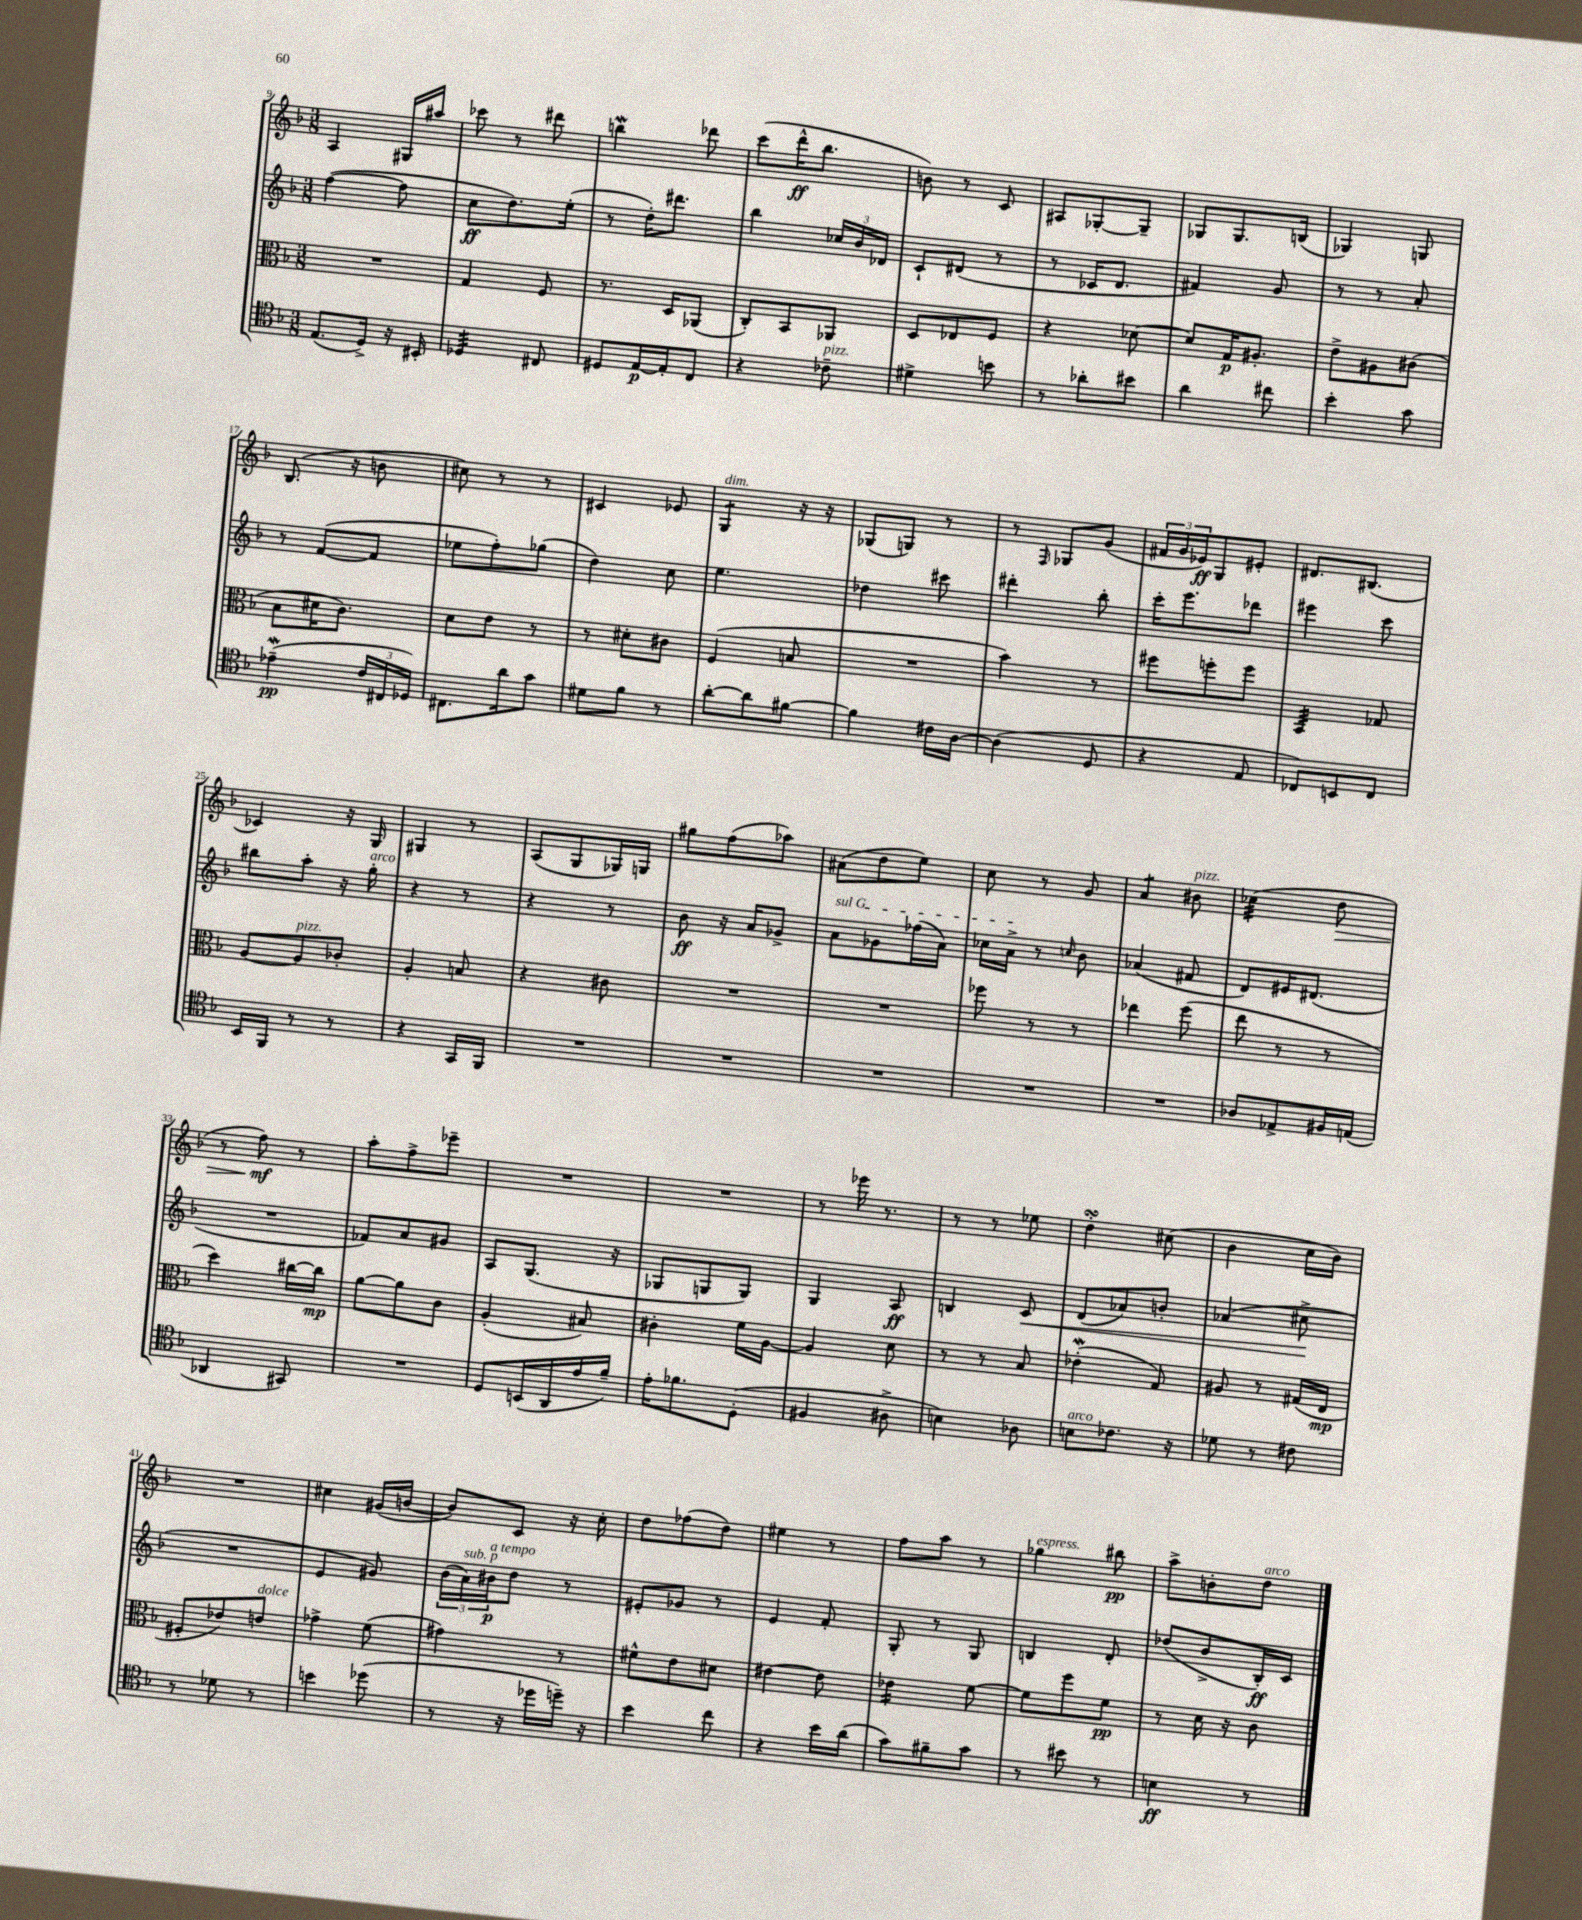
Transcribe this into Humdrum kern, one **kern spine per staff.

**kern	**kern	**kern	**kern
*staff4	*staff3	*staff2	*staff1
*clefC4	*clefC3	*clefG2	*clefG2
*k[b-]	*k[b-]	*k[b-]	*k[b-]
*M3/8	*M3/8	*M3/8	*M3/8
(8.E	4.r	([4ff	4A
16D^)	.	.	.
16r	.	8ff]	16G#
16BB#'	.	.	16aa#
=	=	=	=
4D-	4G	8cc	8ccc-
.	.	8.dd)	8r
8C#	8F	.	8ddd#
.	.	(16ee'	.
=	=	=	=
8D#	8.r	8r	4bb
[16E	.	16dd')	.
16E']	16D	8.ddd#	.
8C	(8AA-	.	8ddd-
=	=	=	=
4r	8C')	4bb-	(8ccc
.	8BB-	.	16ddd^^
.	.	.	8.bb-
8c-~	8AA-	24cc-	.
.	.	24b-	.
.	.	24d-	.
=	=	=	=
4d#^	8D	8c`	8b)
.	8E-	(8d#	8r
8b	8F	8r	8c
=	=	=	=
8r	4r	8r	8A#
8a-'	.	16c-	[8G-'
.	.	8.d	.
8b#	[8d-	.	8G-~]
=	=	=	=
4a	8d-]	4f#)	8G-
.	16G	.	8.G-
.	8.A#'	.	.
8cc#	.	8g	.
.	.	.	(16B
=	=	=	=
4b-'	8e^	8r	4G-)
.	8A#	8r	.
8g	(8c#	8a'	8G
=	=	=	=
(4e-~	8B-	8r	(8.B-
.	16d#	([8f	.
.	8.c)	.	16r
24c	.	8f]	8b
24C#	.	.	.
24D-)	.	.	.
=	=	=	=
8.C#	8d	8ee-	8cc#)
.	8e	8ff')	8r
16a	.	.	.
8g	8r	(8gg-	8r
=	=	=	=
8d#	8r	4dd)	4c#
8f	8d#'	.	.
8r	8c#	8cc	8e-
=	=	=	=
[8a'	(4F	4.ee	4G
8a]	.	.	.
[8f#	8B	.	16r
.	.	.	16r
=	=	=	=
4f#]	4.r	4dd-	(8G-
.	.	.	8G)
16c#	.	8ccc#	8r
[16A	.	.	.
=	=	=	=
(4A]	4b-)	4ddd#'	8r
.	.	.	16qqF
.	.	.	8G-
8D	8r	8bb-'	(8g
=	=	=	=
4r	8ff#	16ccc'	24f#
.	.	.	24g
.	.	8.eee	.
.	.	.	24e-)
.	8ff'	.	8G
8E	8ff	8ddd-	8e#'
=	=	=	=
8C-)	4BB-	4eee#	8.d#
8BB	.	.	.
.	.	.	(8.B#
8C-	8G-	8ccc	.
=	=	=	=
16BB-	[8A	8bb#	4c-)
16FF	.	.	.
8r	8A]	8aa'	.
8r	8c-'	16r	16r
.	.	16gg'	16G
=	=	=	=
4r	4A'	4r	4G#
16GG	8B	8r	8r
16FF	.	.	.
=	=	=	=
4.r	4r	4r	(8A
.	.	.	8G
.	8c#	8r	16G-)
.	.	.	16G
=	=	=	=
4.r	4.r	8b-	8gg#
.	.	16r	(8ff
.	.	16a	.
.	.	8g-^	8aa-)
=	=	=	=
4.r	4.r	8a	(8a#
.	.	8g-	8dd
.	.	(16ff-	8ee)
.	.	16a)	.
=	=	=	=
4.r	8ff-	16cc-	8cc
.	.	16a^	.
.	8r	8r	8r
.	.	16qqcc	.
.	8r	8b-	8g
=	=	=	=
4.r	4ee-	(4a-	4a
.	(8ff	8f#	8b#
=	=	=	=
8A-	8ee	8d)	(4cc-
8E-^	8r	16e#	.
.	.	(8.d#	.
16F#	8r	.	8dd
(16E	.	.	.
=	=	=	=
4AA-	4dd)	4.r	8r
.	.	.	8ff)
8GG#)	[16cc#	.	8r
.	16cc#]	.	.
=	=	=	=
4.r	[8a	8f-)	8aa'
.	8a]	8a	8ff^
.	8c	8g#	8eee-~
=	=	=	=
8D	(4A'	8A	4.r
(16BB	.	(8.G	.
16AA	.	.	.
16e	8B#)	.	.
16f~)	.	16r	.
=	=	=	=
16e'	4c#'	8G-	4.r
8.f-	.	.	.
.	.	8G	.
(8D'	16f	8G)	.
.	[16A	.	.
=	=	=	=
4F#	4A]	4G	8r
.	.	.	16eee-
.	.	.	8.r
8A#^	8d	8A	.
=	=	=	=
4B)	8r	4B	8r
.	8r	.	8r
8A-	8B-	8c	8ee-
=	=	=	=
8B	(4e-'	(8d	4dd'
8.c-	.	8a-)	.
.	8G)	8b'	(8cc#
16r	.	.	.
=	=	=	=
8d-	8A#	(4a-	4b-
8r	8r	.	.
8c#	(16G#	8cc#^	16cc
.	16E	.	16b-)
=	=	=	=
8r	8F#'	4.r	4.r
8d-	8e-)	.	.
8r	8e	.	.
=	=	=	=
4b	4g-^	4e	4cc#
(8dd-	(8f	8g#)	(16g#
.	.	.	[16b
=	=	=	=
8r	4g#)	(24b-	8b])
.	.	24a)	.
.	.	24b#	.
16r	.	8dd	8c
16dd-	.	.	.
16dd~)	8r	8r	16r
16r	.	.	16cc'
=	=	=	=
4b-	8f#^^	8e#'	8dd
.	8e	8g-	(8ff-
8cc	8d#	8r	8dd)
=	=	=	=
4r	[4e#	4e	4ee#
16b-	8e#]	8f'	8r
(16a	.	.	.
=	=	=	=
8g)	4e-	8G'	8ff
8f#~	.	8r	8aa
8g	[8f	8G	8r
=	=	=	=
8r	8f]	4B	4gg-
8b#	8ff	.	.
8r	8f	8d'	8bb#
=	=	=	=
4B	8r	(8dd-	8aa^
.	16d	8b-^	8b'
.	16r	.	.
8r	8c	16B-')	8dd
.	.	16c	.
==	==	==	==
*-	*-	*-	*-
